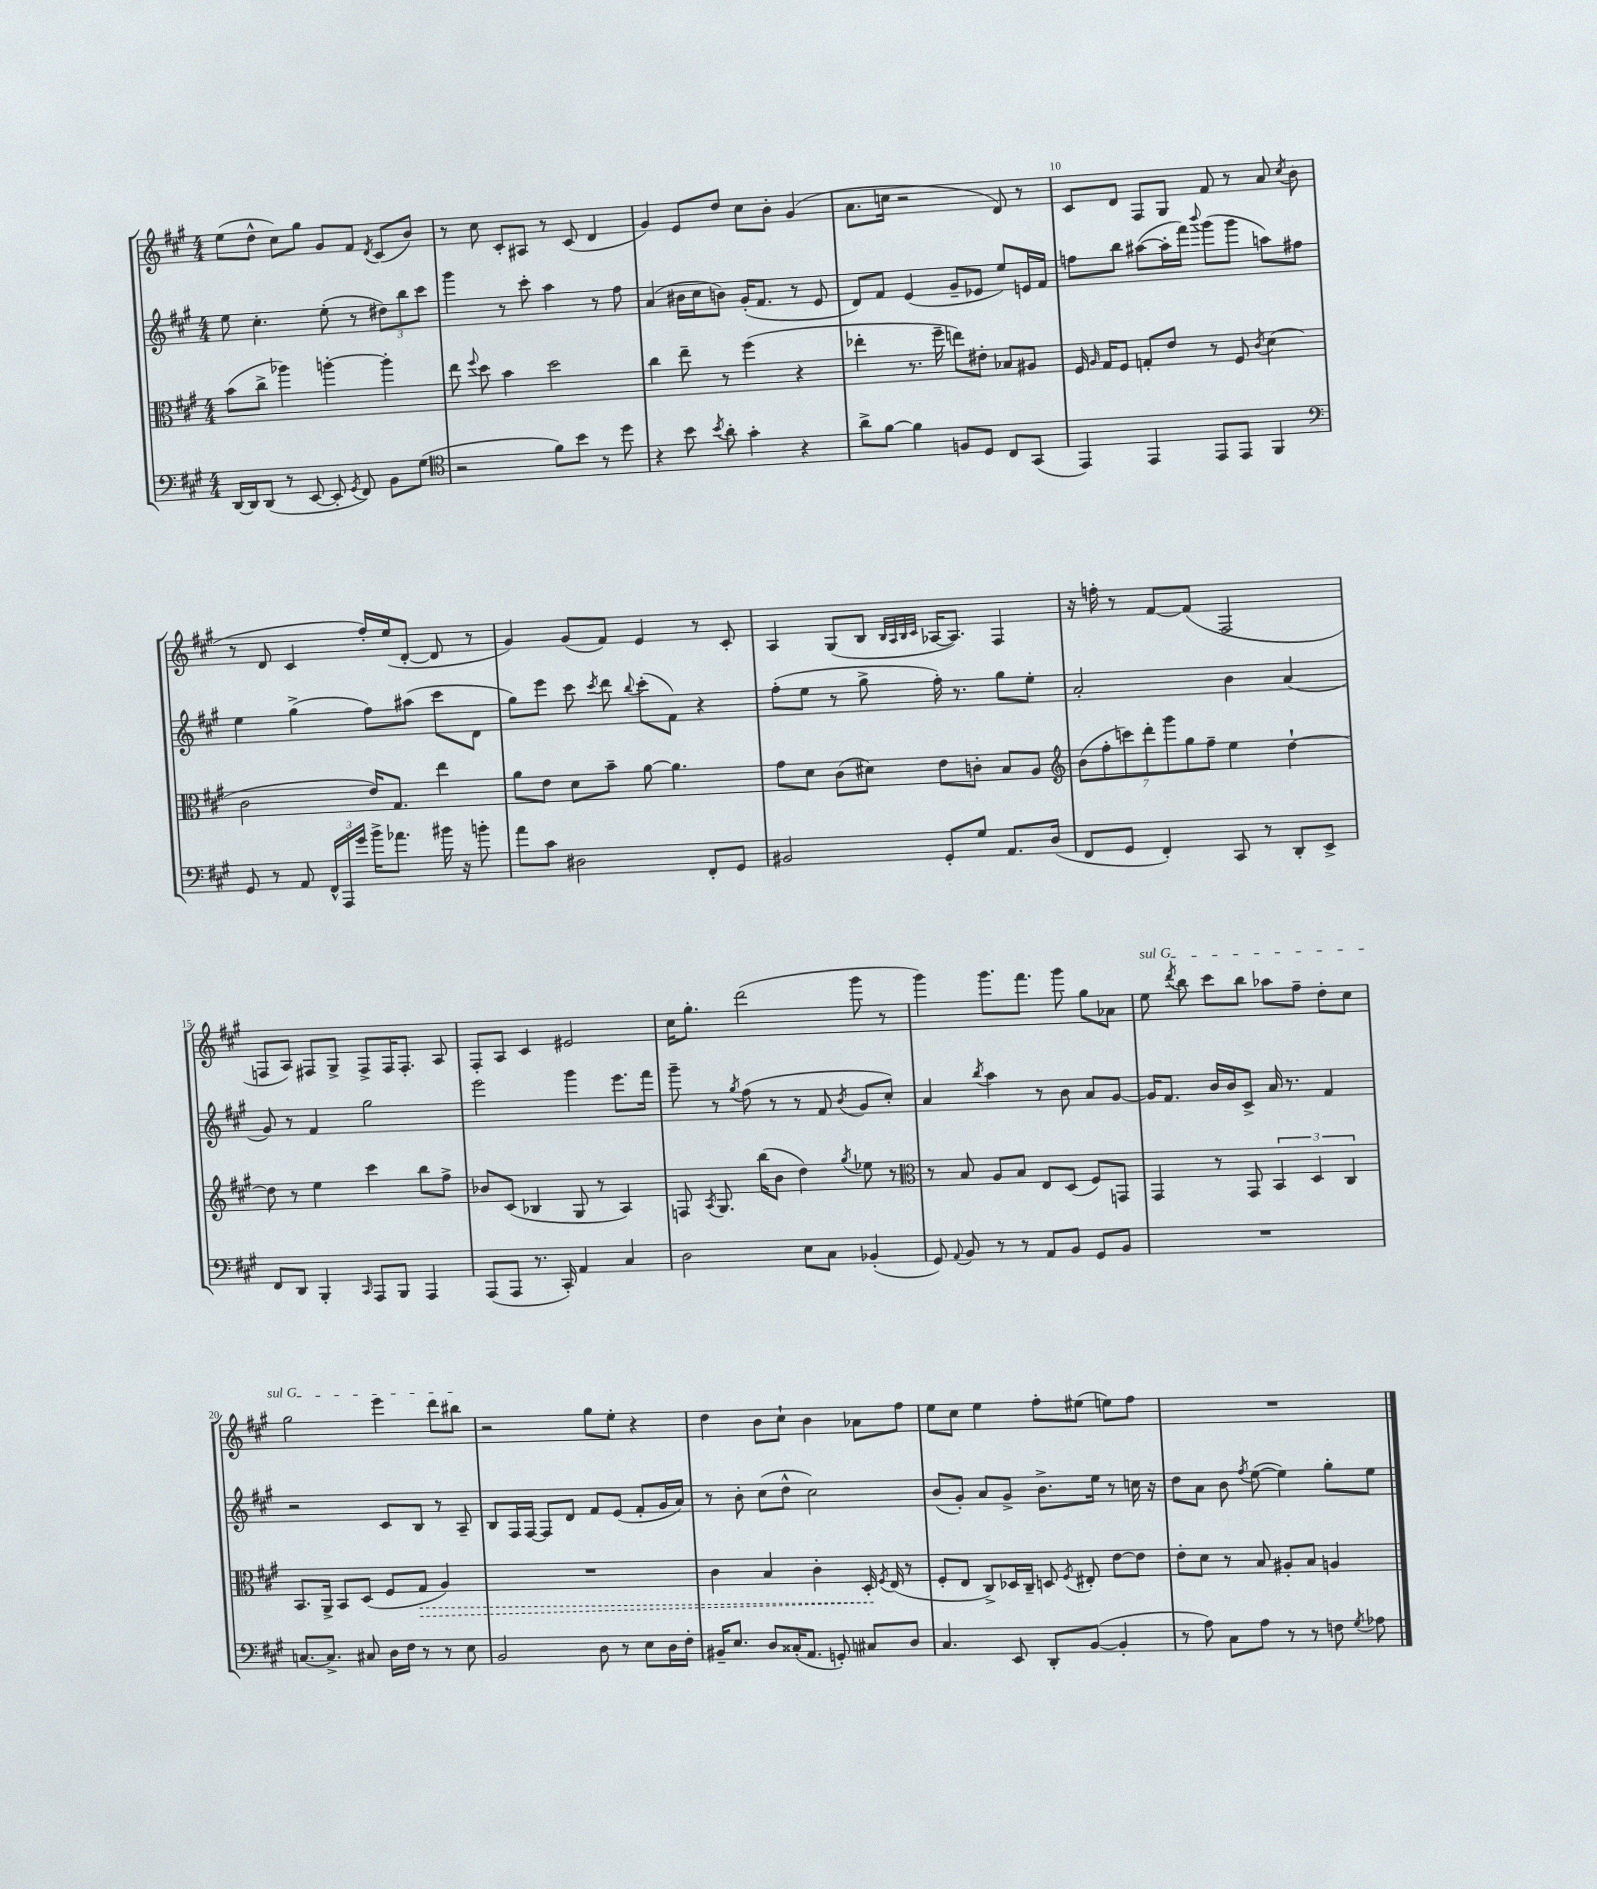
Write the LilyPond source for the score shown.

<<
\new StaffGroup <<
\new Staff = "s0" {
    \clef treble \key a \major \numericTimeSignature \time 4/4
    \autoBeamOff e''8[( d''8]-^ cis''8[) gis''8] gis'8[ fis'8] \acciaccatura { d'8 } cis'8[( b'8]) |
    r8 cis''8 cis'8[-. ais8] r8 cis'8( d'4 |
    gis'4) e'8[ d''8] cis''8[ b'8]-. gis'4( |
    a'8.[ c''16] r2 d'8) r8 |
    cis'8[ d'8] fis8[ gis8] fis'8 r8 a'8 \acciaccatura { cis''8 } b'8( |
    r8 d'8 cis'4 fis''16[-.) e''16( d'8]~-. d'8 r8 |
    gis'4) gis'8[( fis'8]) e'4 r8 cis'8-. |
    a4 gis8[( b8] \grace { b32[ a32 b32 cis'32] } aes16[~ aes8.]) fis4 |
    r16 f''16-. r8 fis'8[~ fis'8]( fis2 |
    f8[ a8]) fis8[ gis8]-> fis8[-> fis16 fis8.]-. a8 |
    fis8[-. a8] cis'4 eis'2 |
    cis''16[ gis''8.]-. d'''2( gis'''8 r8 |
    gis'''4) gis'''8.[ fis'''8.] gis'''8 gis''8[ aes'8] |
    \once \override TextSpanner.bound-details.left.text = \markup { \italic "sul G" } e''8\startTextSpan \acciaccatura { d'''8 } b''8 cis'''8[ b''8] aes''8[ fis''8]-- d''8[-. cis''8] |
    gis''2 e'''4 d'''8[ bis''8]\stopTextSpan |
    r2 gis''8[ e''8]-. r4 |
    d''4 b'8[ cis''8]-! b'4 aes'8[ fis''8] |
    e''8[ cis''8] e''4 fis''8[-. eis''8]( e''8[) fis''8] |
    R1 \bar "|." |
}
\new Staff = "s1" {
    \clef treble \key a \major \numericTimeSignature \time 4/4
    \autoBeamOff e''8 cis''4.-. e''8-.( r8 \tuplet 3/2 { dis''8[) b''8 cis'''8] } |
    gis'''4 r8 cis'''8-. a''4 r8 fis''8 |
    a'4( bis'16[ cis''16 b'8]) gis'16[-.( fis'8.] r8 e'8 |
    d'8[) fis'8] e'4( gis'8[-- ees'8] e''8[) e'16 fis'16] |
    f''8[ b''8] ais''8[~( ais''16-. fis'''16]) \appoggiatura { b'''8 } gis'''8[( gis'''8] a''8[) fis''8] |
    e''4 gis''4->( fis''8[) ais''8]( cis'''8[ d'8] |
    gis''8[) e'''8] cis'''8 \acciaccatura { cis'''8 } d'''8 \appoggiatura { b''8 } cis'''8[-.( fis'8]) r4 |
    fis''8[-.( e''8] r8 gis''8-> fis''16-.) r8. gis''8[ e''8]-. |
    a'2-. b'4 a'4( |
    gis'8) r8 fis'4 gis''2 |
    e'''2 gis'''4 e'''8.[ fis'''16] |
    gis'''8-- r8 \acciaccatura { gis''8 } fis''8( r8 r8 fis'8 \acciaccatura { b'8 } gis'8[ cis''8]-.) |
    a'4 \acciaccatura { b''8 } a''4 r8 b'8 a'8[ gis'8]~ |
    gis'16[ fis'8.] b'16[ b'16 cis'8]-> a'16 r8. fis'4 |
    r2 cis'8[ b8] r8 a8-- |
    b8[ fis16 fis16]~ fis8[ d'8] fis'8[ e'8]( fis'8[-. gis'16 a'16]) |
    r8 b'8-. cis''8[( d''8]-^ cis''2) |
    b'8[( gis'8]-.) a'8[ gis'8]-> b'8.[-> e''16] r8 c''16 r16 |
    d''8[ a'8] b'8 \acciaccatura { fis''8 } e''8~( e''4) gis''8[-. e''8] \bar "|." |
}
\new Staff = "s2" {
    \clef alto \key a \major \numericTimeSignature \time 4/4
    \autoBeamOff b'8[( cis''8]-> aes''4) a''4~-. a''4-. |
    e''8 \appoggiatura { fis''8 } d''8 b'4 d''2 |
    cis''4 e''8-- r8 fis''4( r4 |
    ees''4-. r8. fis''16-- e''8[) eis'8]-. bes8[ ais8] |
    fis16 \grace { a16 } gis16[ fis8] g8[-. e'8] r8 fis8 \acciaccatura { cis'8 } d'4( |
    cis'2 e'16[) gis8.] e''4 |
    a'8[ e'8] d'8[ b'8]-- a'8~ a'4. |
    gis'8[ d'8] cis'8[( dis'8]) e'8[ c'8]-. b8[ a8] |
    \clef treble \tuplet 7/4 { b'8[( fis''8-. c'''8) d'''8-. gis'''8 gis''8 fis''8]-- } e''4 d''4~-! |
    d''8 r8 e''4 cis'''4 b''8[ fis''8]-> |
    bes'8[ cis'8]( bes4 gis8 r8 a4) |
    f8 \acciaccatura { a8 } gis8. b''16[( b'8] d''4) \acciaccatura { gis''8 } ees''8 r8 |
    \clef alto r8 b8 a8[ b8] e8[ d8]( fis8[) g,8] |
    gis,4 r8 gis,8 \tuplet 3/2 { b,4 d4 cis4 } |
    b,8.[ a,16]-> b,8[ d8]( fis8[ \once \override Hairpin.style = #'dashed-line gis8]\> a4) |
    R1 |
    cis'4 b4 cis'4-. d16-.\! \acciaccatura { fis8 } e16( r8 |
    fis8[-. e8] cis8[->) des16 cis16]-- d8 \acciaccatura { fis8 } eis8-. e'8[~ e'8] |
    e'8[-. d'8] r8 b8 ais8[-. b8] a4 \bar "|." |
}
\new Staff = "s3" {
    \clef bass \key a \major \numericTimeSignature \time 4/4
    \autoBeamOff d,16[~ d,16 d,8]( r8 e,8~ e,8-. \acciaccatura { gis,8 } fis,8) b,8[ gis8]( |
    \clef tenor r2 fis'8[) b'8] r8 d''8 |
    r4 b'8 \acciaccatura { b'8 } a'8-. gis'4-. r4 |
    a'8[-> fis'8]~ fis'4 f8[ d8] cis8[ gis,8]( |
    e,4) e,4 e,8[ e,8] fis,4 |
    \clef bass gis,8 r8 a,8 \tuplet 3/2 { fis,16[-^ a,,16 gis'16] } b'16[-> aes'8.] bis'16 r16 b'8-. |
    a'8[ cis'8] dis2 fis,8[-. gis,8] |
    bis,2 gis,8[-. gis8] a,8.[ d16]( |
    fis,8[ gis,8] fis,4-.) cis,8 r8 d,8[-. e,8]-> |
    fis,8[ d,8] b,,4-. \grace { cis,16 } a,,8[ b,,8] a,,4 |
    a,,8[( a,,8] r8. cis,16-.) a,4 cis4 |
    d2 e8[ cis8] bes,4-.( |
    gis,8) \appoggiatura { a,8 } b,8 r8 r8 a,8[ b,8] gis,8[ b,8] |
    R1 |
    c8.[~ c8.]-> cis8 d16[ fis16] r8 r8 e8 |
    b,2 d8 r8 e8[ d16 fis16]-. |
    bis,16[-- e8.] d8[ cisis16-.( a,8.] g,8-.) cis8[ d8] |
    cis4. e,8 d,8[-. b,8]~( b,4-. |
    r8 a8) cis8[ a8] r8 r8 f8 \acciaccatura { gis8 } aes8 \bar "|." |
}
>>
>>
\layout { \context { \Score currentBarNumber = #6 \override BarNumber.break-visibility = ##(#f #t #t) barNumberVisibility = #(every-nth-bar-number-visible 5) } }
